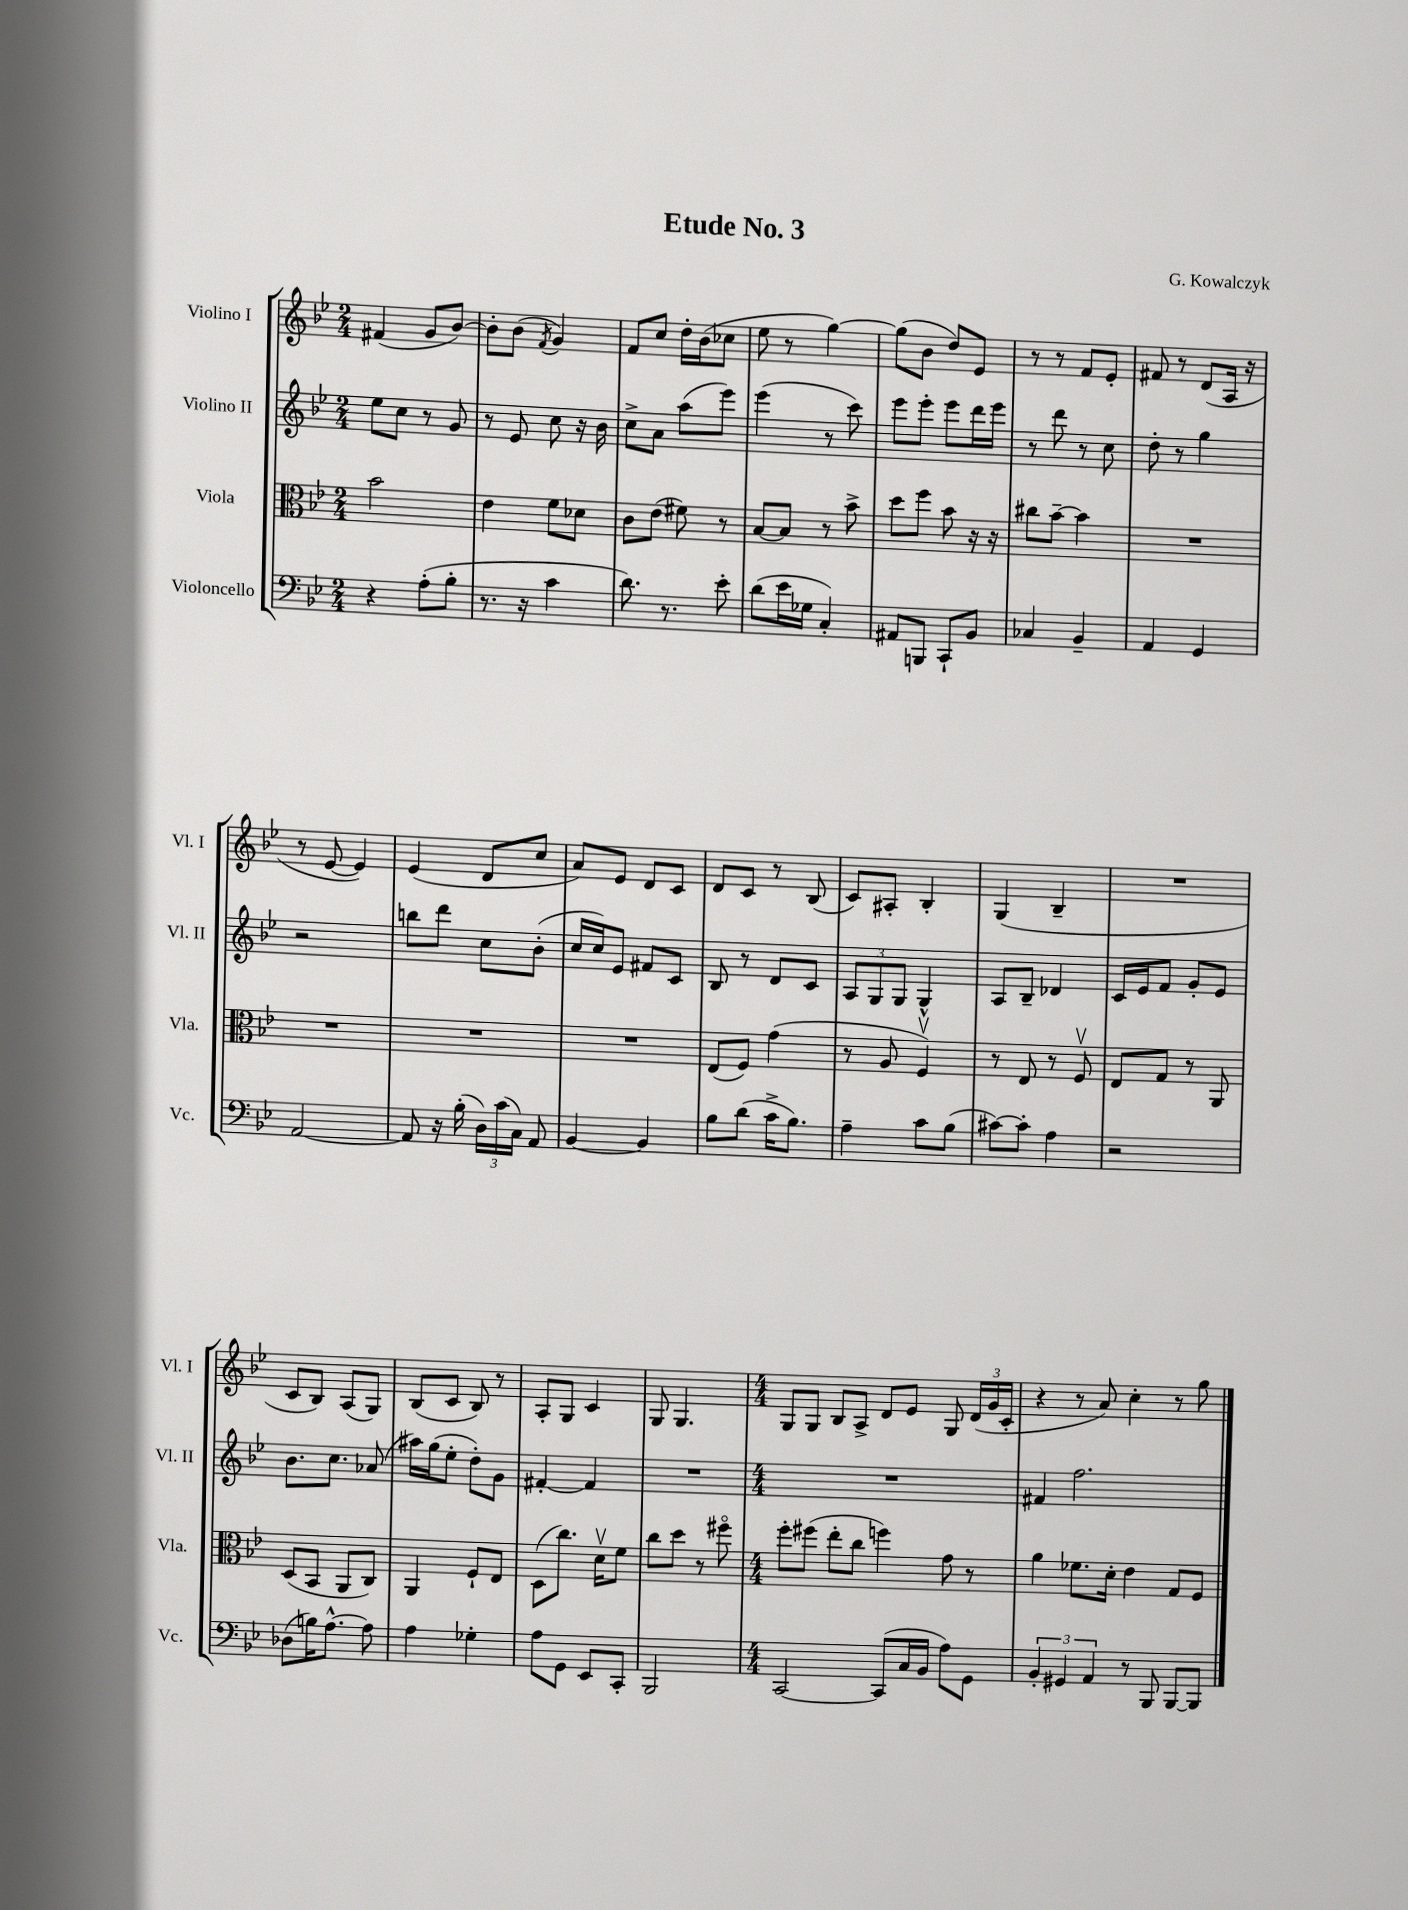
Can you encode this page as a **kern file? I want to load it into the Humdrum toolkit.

**kern	**kern	**kern	**kern
*staff4	*staff3	*staff2	*staff1
*clefF4	*clefC3	*clefG2	*clefG2
*k[b-e-]	*k[b-e-]	*k[b-e-]	*k[b-e-]
*M2/4	*M2/4	*M2/4	*M2/4
4r	2b-	8ee-	(4f#
.	.	8cc	.
(8A'	.	8r	8g
8B-'	.	8g	[8b-)
=	=	=	=
8.r	4e-	8r	8b-']
.	.	8e-	(8b-
16r	.	.	.
.	.	.	8qf
4c	8f	8cc	4g)
.	8d-	16r	.
.	.	16b-	.
=	=	=	=
8.d)	8c	8cc^	8f
.	(8e-	8a	8cc
8.r	.	.	.
.	8f#)	(8aa	16dd'
.	.	.	(16b-
8e-'	8r	8eee-)	8cc-
=	=	=	=
(8d	[8B-	(4eee-	8ee-
16e-	8B-]	.	8r
16G-	.	.	.
4C')	8r	8r	[4gg)
.	8b-^	8ccc)	.
=	=	=	=
8AA#	8dd	8eee-	(8gg]
8BBB	8ff	8eee-'	8b-
8CC`	8b-	8eee-	8dd)
8BB-	16r	16ddd	8e-
.	16r	16eee-	.
=	=	=	=
4C-	8cc#	8r	8r
.	[8b-~	8ddd	8r
4BB-~	4b-]	8r	8f
.	.	8cc	8e-'
=	=	=	=
4AA	2r	8dd'	8f#
.	.	8r	8r
4GG	.	4gg	(8d
.	.	.	16A
.	.	.	16r
=	=	=	=
[2AA	2r	2r	8r
.	.	.	[8e-
.	.	.	4e-])
=	=	=	=
8AA]	2r	8bb	(4e-
16r	.	8ddd	.
(16B-'	.	.	.
24D)	.	8cc	8d
(24c	.	.	.
24C)	.	.	.
8AA	.	(8b-'	8cc
=	=	=	=
[4BB-	2r	16cc	8a)
.	.	16cc)	.
.	.	8e-	8e-
4BB-]	.	8f#	8d
.	.	8c	8c
=	=	=	=
8B-	(8E-	8B-	8d
(8d	8F)	8r	8c
16c^	(4g	8d	8r
8.B-)	.	.	.
.	.	8c	(8B-
=	=	=	=
4A~	8r	12A	8c)
.	.	12G	.
.	8A	.	8A#'
.	.	12G	.
8c	4Fv)	4G^^	4B-'
(8B-	.	.	.
=	=	=	=
[8c#)	8r	8A	(4G
8c#']	8E-	8B-~	.
4A	8r	4d-	4B-~
.	8Fv	.	.
=	=	=	=
2r	8E-	16c	2r
.	.	16e-	.
.	8G	8f	.
.	8r	8g'	.
.	8AA	8e-	.
=	=	=	=
(8D-	(8D	8.b-	8c
16B)	8BB-	.	8B-)
[8.A^^	.	8.cc	.
.	8AA	.	(8A
8A]	8C)	(8a-	8G)
=	=	=	=
4A	4AA	16aa#)	(8B-
.	.	(16gg	.
.	.	8ee-'	8c
4G-'	8F`	8dd')	8B-)
.	8E-	8g	8r
=	=	=	=
8A	(8D	[4f#'	8A'
8GG	8.cc)	.	8G
8EE-	.	4f#]	4c
.	16dv	.	.
8CC'	8f	.	.
=	=	=	=
2BBB-	8cc	2r	8G
.	8dd	.	4.G
.	8r	.	.
.	8ff#o	.	.
=	=	=	=
*M4/4	*M4/4	*M4/4	*M4/4
[2CC	8ff'	1r	8G
.	(8ff#	.	8G
.	8ee-'	.	8B-
.	8cc	.	8A^
(8CC]	4ff)	.	8d
16C	.	.	8e-
16BB-	.	.	.
8A)	8g	.	8G
8GG	8r	.	(24d
.	.	.	24g
.	.	.	24c'
=	=	=	=
6BB-'	4a	4f#	4r
6GG#	.	.	.
.	8.f-	2.ff	8r
6AA	.	.	.
.	.	.	8a)
.	16d'	.	.
8r	4e-	.	4cc'
8BBB-	.	.	.
[8BBB-	8G	.	8r
8BBB-]	8F	.	8gg
==	==	==	==
*-	*-	*-	*-
